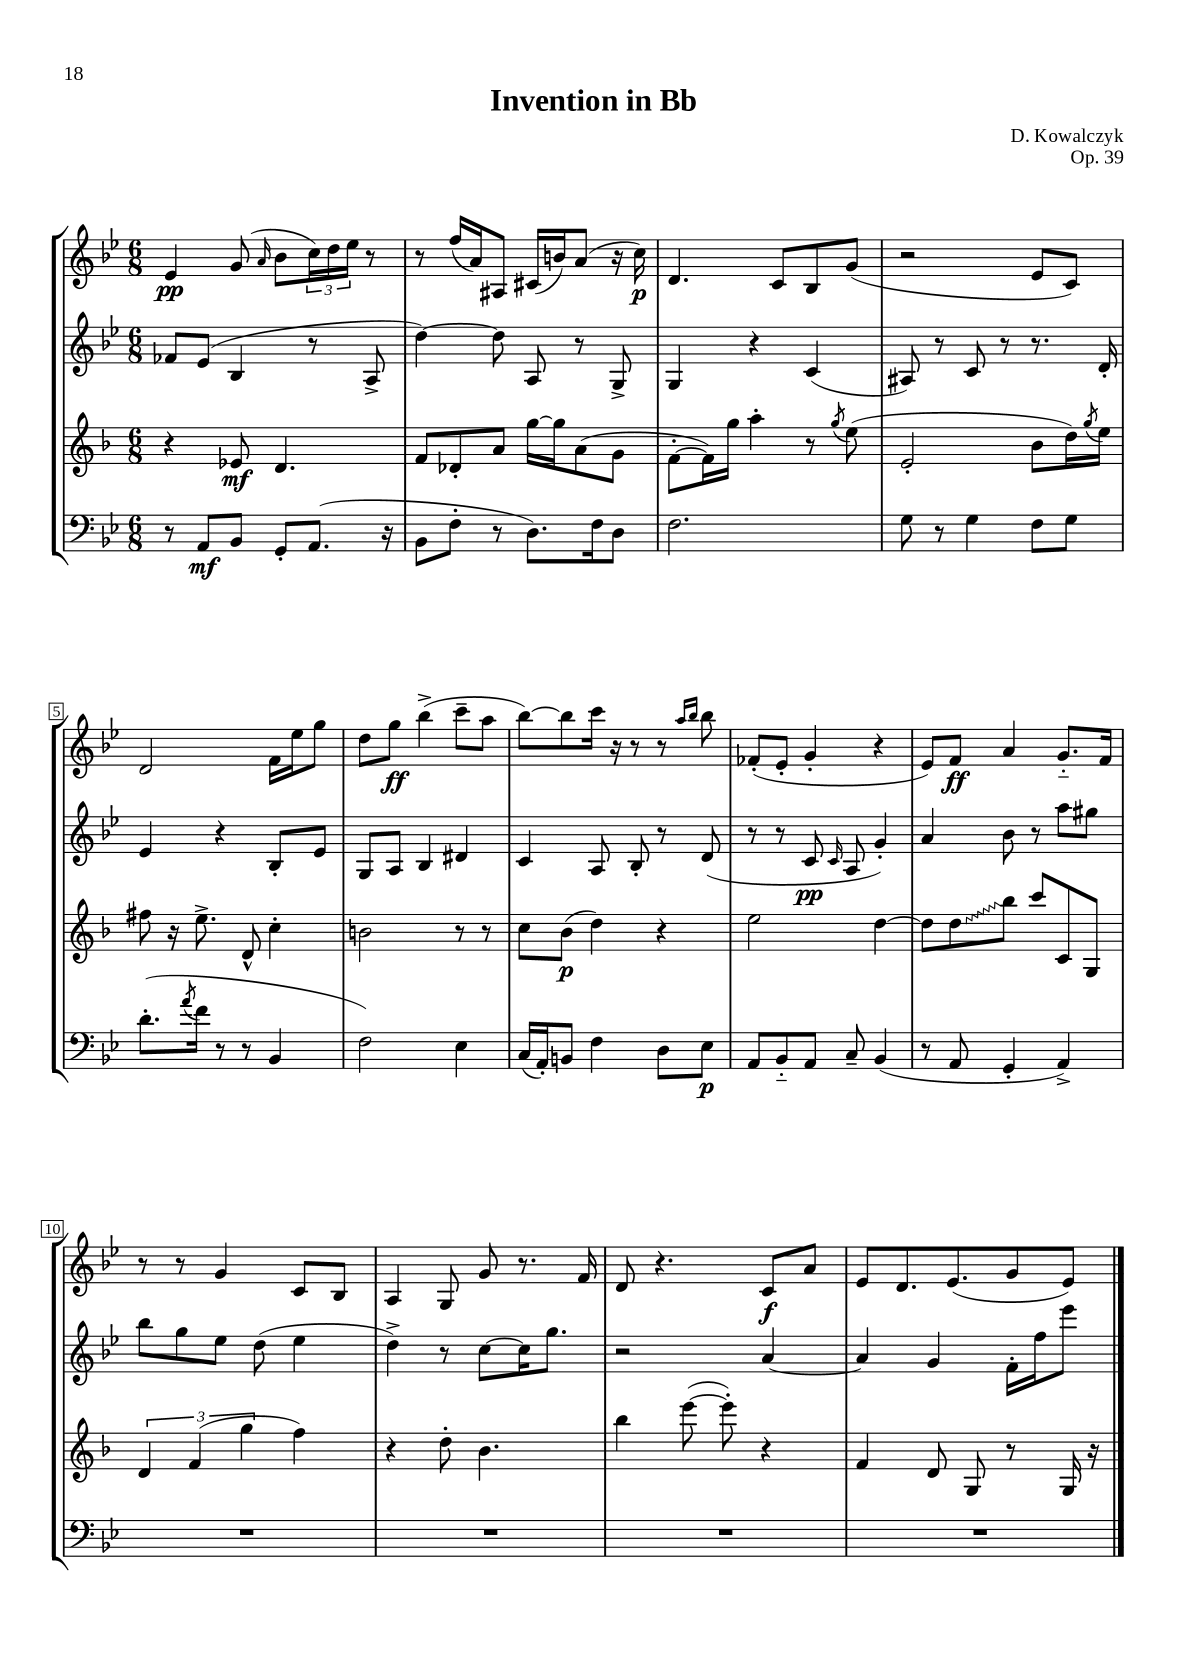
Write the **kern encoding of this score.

**kern	**kern	**kern	**kern
*staff4	*staff3	*staff2	*staff1
*clefF4	*clefG2	*clefG2	*clefG2
*k[b-e-]	*k[b-]	*k[b-e-]	*k[b-e-]
*M6/8	*M6/8	*M6/8	*M6/8
8r	4r	8f-	4e-
8AA	.	(8e-	.
8BB-	8e-	4B-	(8g
.	.	.	16qqa
8GG'	4.d	.	8b-
(8.AA	.	8r	24cc)
.	.	.	24dd
.	.	.	24ee-
.	.	8A^	8r
16r	.	.	.
=	=	=	=
8BB-	8f	[4dd)	8r
8F'	8d-'	.	(16ff
.	.	.	16a)
8r	8a	8dd]	8A#
8.D)	[16gg	8A	(16c#
.	16gg]	.	16b)
.	(8a	8r	(8a
16F	.	.	.
8D	8g	8G^	16r
.	.	.	16cc)
=	=	=	=
2.F	[8f'	4G	4.d
.	16f])	.	.
.	16gg	.	.
.	4aa'	4r	.
.	.	.	8c
.	8r	(4c	8B-
.	8qgg	.	.
.	(8ee	.	(8g
=	=	=	=
8G	2e'	8A#)	2r
8r	.	8r	.
4G	.	8c	.
.	.	8r	.
8F	8b-	8.r	8e-
8G	16dd)	.	8c)
.	8qgg	.	.
.	16ee	16d'	.
=	=	=	=
(8.d'	8ff#	4e-	2d
.	16r	.	.
8qa	.	.	.
16f	8.ee^	.	.
8r	.	4r	.
8r	8d^^	.	.
4BB-	4cc'	8B-'	16f
.	.	.	16ee-
.	.	8e-	8gg
=	=	=	=
2F)	2b	8G	8dd
.	.	8A	8gg
.	.	4B-	(4bb-^
4E-	8r	4d#	8ccc~
.	8r	.	8aa
=	=	=	=
(16C	8cc	4c	[8bb-)
16AA')	.	.	.
8BB	(8b-	.	8bb-]
4F	4dd)	8A	16ccc
.	.	.	16r
.	.	8B-'	8r
8D	4r	8r	8r
.	.	.	16qqaa
.	.	.	16qqbb-
8E-	.	(8d	8bb-
=	=	=	=
8AA	2ee	8r	(8f-'
8BB-'~	.	8r	8e-'
8AA	.	8c	4g'
.	.	16qqc	.
8C~	.	8A	.
(4BB-	[4dd	4g')	4r
=	=	=	=
8r	8dd]	4a	8e-)
8AA	8dd	.	8f
4GG'	8bb-	8b-	4a
.	8ccc	8r	.
4AA^)	8c	8aa	8.g'~
.	8G	8gg#	.
.	.	.	16f
=	=	=	=
2.r	6d	8bb-	8r
.	.	8gg	8r
.	(6f	.	.
.	.	8ee-	4g
.	6gg	.	.
.	.	(8dd	.
.	4ff)	4ee-	8c
.	.	.	8B-
=	=	=	=
2.r	4r	4dd^)	4A
.	8dd'	8r	8G
.	4.b-	[8cc	8g
.	.	16cc]	8.r
.	.	8.gg	.
.	.	.	16f
=	=	=	=
2.r	4bb-	2r	8d
.	.	.	4.r
.	([8eee	.	.
.	8eee'])	.	.
.	4r	[4a	8c
.	.	.	8a
=	=	=	=
2.r	4f	4a]	8e-
.	.	.	8.d
.	8d	4g	.
.	.	.	(8.e-
.	8G	.	.
.	8r	16f'	8g
.	.	16ff	.
.	16G	8eee-	8e-)
.	16r	.	.
==	==	==	==
*-	*-	*-	*-
